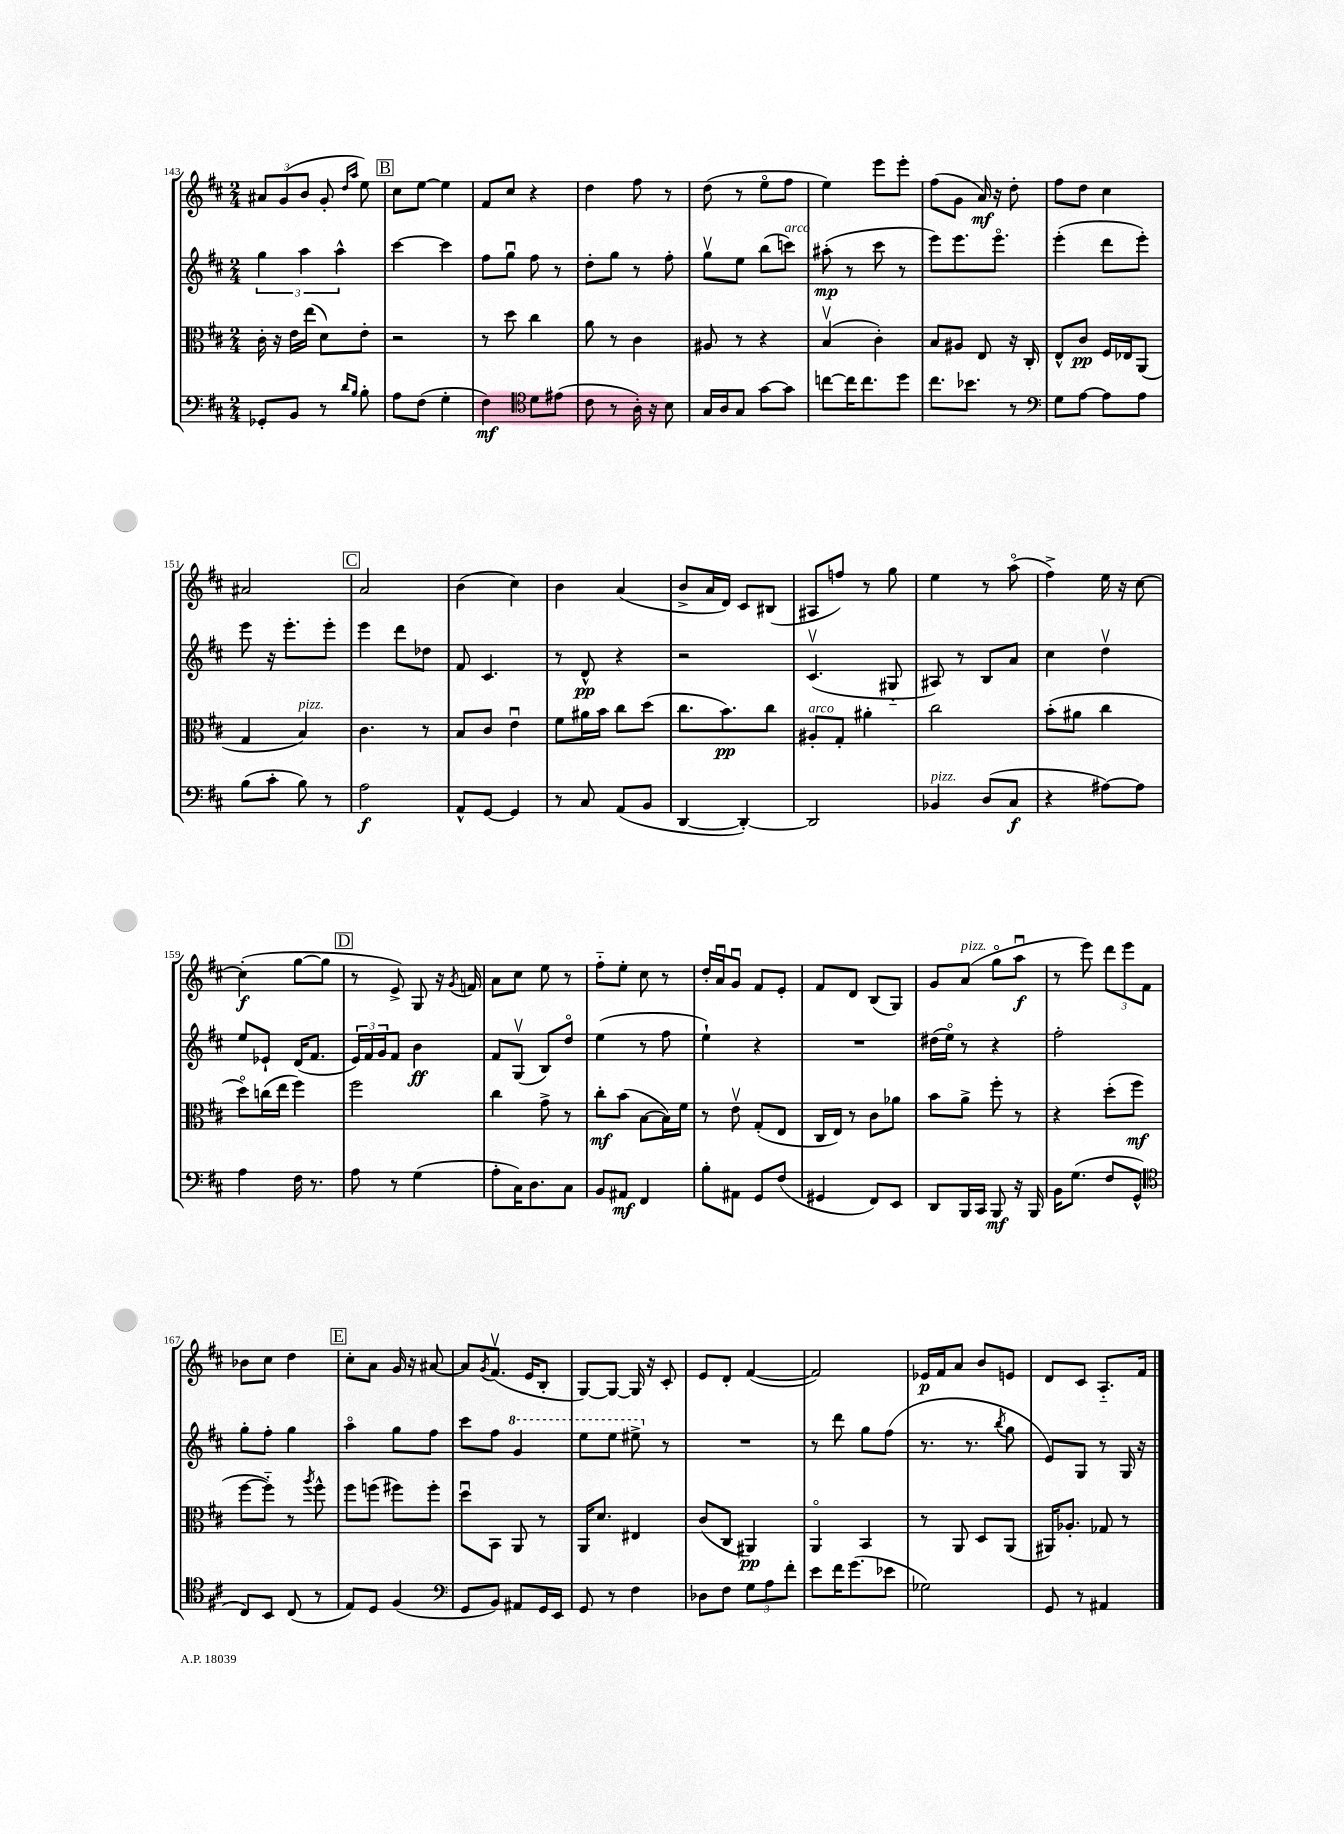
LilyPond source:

<<
\new StaffGroup <<
\new Staff = "s0" {
    \clef treble \key d \major \numericTimeSignature \time 2/4
    \tuplet 3/2 { ais'8 g'8( b'8 } g'8-. \grace { d''16 a''16 } e''8) |
    \mark \markup { \box "B" } cis''8 e''8~ e''4 |
    fis'8 cis''8 r4 |
    d''4 fis''8 r8 |
    d''8( r8 e''8\flageolet fis''8 |
    e''4) e'''8 e'''8-. |
    fis''8( g'8 a'16\mf) r16 d''8-. |
    fis''8 d''8 cis''4 |
    ais'2 |
    \mark \markup { \box "C" } a'2 |
    b'4( cis''4) |
    b'4 a'4( |
    b'8-> a'16 d'16) cis'8 bis8( |
    ais8 f''8) r8 g''8 |
    e''4 r8 a''8\flageolet( |
    fis''4->) e''16 r16 cis''8~ |
    cis''4-.\f( g''8~ g''8 |
    \mark \markup { \box "D" } r8 e'8->) g8 r16 \acciaccatura { g'8 } f'16 |
    a'8 cis''8 e''8 r8 |
    fis''8-_ e''8-. cis''8 r8 |
    d''16-. a'16\downbow g'8\downbow fis'8 e'8-. |
    fis'8 d'8 b8( g8) |
    g'8 a'8^\markup { \italic "pizz." }( g''8\flageolet a''8\downbow\f |
    r8 e'''8) \tuplet 3/2 { d'''8 e'''8 fis'8 } |
    bes'8 cis''8 d''4 |
    \mark \markup { \box "E" } cis''8-. a'8 g'16 r16 ais'8~ |
    ais'8 \acciaccatura { g'8 } fis'8.\upbow( e'16 b8-. |
    g8~) g8~ g16 r16 cis'8-. |
    e'8 d'8-. fis'4~( |
    fis'2) |
    ees'16\p fis'16 a'8 b'8 e'8 |
    d'8 cis'8 a8.-_ fis'16 \bar "|." |
}
\new Staff = "s1" {
    \clef treble \key d \major \numericTimeSignature \time 2/4
    \tuplet 3/2 { g''4 a''4 a''4-^ } |
    \mark \markup { \box "B" } cis'''4~ cis'''4 |
    fis''8 g''8\downbow fis''8 r8 |
    d''8-. g''8 r8 fis''8-. |
    g''8\upbow e''8 b''8( c'''8^\markup { \italic "arco" }) |
    ais''8-.\mp( r8 cis'''8 r8 |
    e'''8) e'''8. e'''8.\flageolet |
    e'''4-.( d'''8 e'''8-.) |
    e'''8 r16 e'''8.-. e'''8-. |
    \mark \markup { \box "C" } e'''4 d'''8 des''8 |
    fis'8 cis'4. |
    r8 d'8-^\pp r4 |
    r2 |
    cis'4.\upbow( gis8-_ |
    ais8) r8 b8 a'8 |
    cis''4 d''4\upbow |
    e''8 ees'8-! d'16( fis'8. |
    \mark \markup { \box "D" } \tuplet 3/2 { e'16) fis'16 g'16 } fis'8 b'4\ff |
    fis'8 g8\upbow( b8) d''8\flageolet |
    e''4( r8 fis''8 |
    e''4-!) r4 |
    R2 |
    dis''16( e''16\flageolet) r8 r4 |
    fis''2-. |
    g''8-. fis''8-. g''4 |
    \mark \markup { \box "E" } a''4\flageolet g''8 fis''8 |
    cis'''8 fis''8 \ottava #1 g''4 |
    e'''8 e'''8 eis'''8-> \ottava #0 r8 |
    R2 |
    r8 d'''8 g''8 fis''8( |
    r8. r8. \acciaccatura { b''8 } g''8 |
    e'8) g8 r8 g16 r16 \bar "|." |
}
\new Staff = "s2" {
    \clef alto \key d \major \numericTimeSignature \time 2/4
    cis'16-. r16 e'16 e''16( d'8) e'8-. |
    \mark \markup { \box "B" } r2 |
    r8 d''8 cis''4 |
    a'8 r8 cis'4 |
    ais8 r8 r4 |
    b4\upbow( cis'4-.) |
    b8 ais8 e8 r16 cis16-. |
    e8-^ cis'8\pp fis16 ees16 a,8( |
    g4 b4^\markup { \italic "pizz." }) |
    \mark \markup { \box "C" } cis'4. r8 |
    b8 cis'8 e'4\downbow |
    fis'8 ais'16 b'16 cis''8 d''8( |
    cis''8. b'8.\pp) cis''8 |
    ais8-.^\markup { \italic "arco" } g8-. ais'4-. |
    cis''2 |
    b'8-.( ais'8 cis''4 |
    d''8\flageolet) c''16( e''16 fis''4) |
    \mark \markup { \box "D" } fis''2 |
    cis''4 g'8-> r8 |
    cis''8-.\mf b'8( b8~ b16) fis'16 |
    r8 e'8\upbow g8-.( e8 |
    cis16 e16) r8 cis'8 aes'8 |
    b'8 a'8-> fis''8-. r8 |
    r4 d''8-.( fis''8\mf |
    fis''8~ fis''8-_) r8 \acciaccatura { a''8 } fis''8-^ |
    \mark \markup { \box "E" } fis''8 f''8( fis''8) fis''8-. |
    d''8\downbow b,8 a,8 r8 |
    a,16 d'8. eis4 |
    cis'8( cis8 ais,4\pp) |
    a,4\flageolet b,4 |
    r8 a,8 d8 a,8( |
    ais,16) aes8.-. ges8 r8 \bar "|." |
}
\new Staff = "s3" {
    \clef bass \key d \major \numericTimeSignature \time 2/4
    ges,8-. b,8 r8 \grace { d'16 b16 } b8-. |
    \mark \markup { \box "B" } a8 fis8( g4-. |
    fis4\mf) \clef tenor d'8 eis'8( |
    cis'8 r8 a16-.) r16 b8 |
    g16 a16 g8 g'8~ g'8 |
    c''8~ c''16 c''8. d''8 |
    cis''8. bes'8. r8 |
    \clef bass g8 a8~ a8 a8 |
    b8( cis'8-. b8) r8 |
    \mark \markup { \box "C" } a2\f |
    a,8-^ g,8~ g,4 |
    r8 cis8 a,8( b,8 |
    d,4~ d,4~-.) |
    d,2 |
    bes,4^\markup { \italic "pizz." } d8( cis8\f |
    r4 ais8~) ais8 |
    a4 fis16 r8. |
    \mark \markup { \box "D" } a8 r8 g4( |
    a8-. cis16) d8. cis8 |
    b,8 ais,8\mf fis,4 |
    b8-. ais,8 g,8 fis8( |
    gis,4 fis,8) e,8 |
    d,8 b,,16 cis,16 b,,8\mf r16 b,,16 |
    b,16 g8.( fis8 g,8-^ |
    \clef tenor cis8) b,8 cis8( r8 |
    \mark \markup { \box "E" } e8) d8 fis4( |
    \clef bass g,8 b,8) ais,8 g,16 e,16 |
    g,8 r8 fis4 |
    des8 fis8 \tuplet 3/2 { g8 a8 fis'8-. } |
    e'8 fis'16 g'8.( ees'8 |
    ges2) |
    g,8 r8 ais,4 \bar "|." |
}
>>
>>
\layout { \context { \Score currentBarNumber = #143 } }
